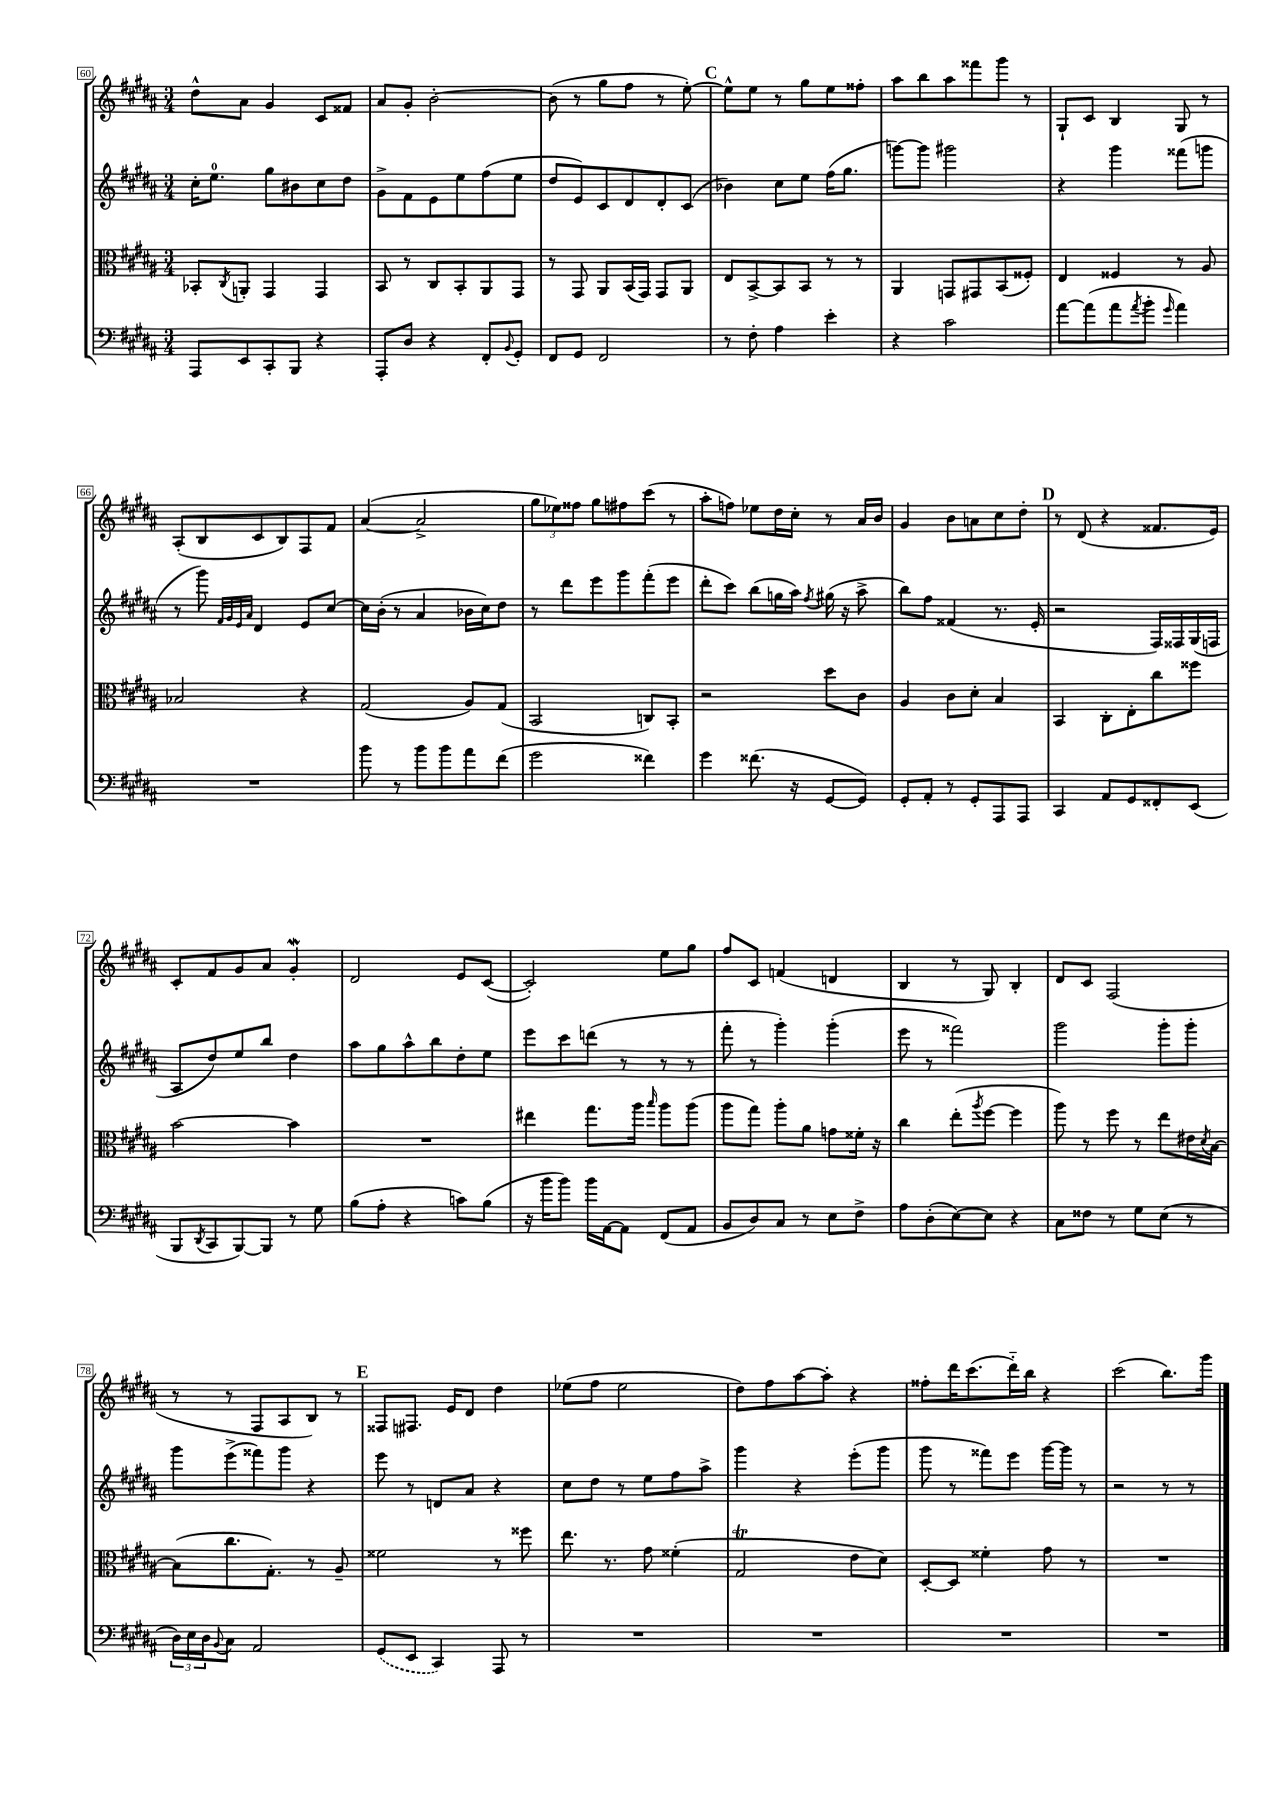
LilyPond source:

<<
\new StaffGroup <<
\new Staff = "s0" {
    \clef treble \key b \major \numericTimeSignature \time 3/4
    dis''8-^ ais'8 gis'4 cis'8 fisis'8 |
    ais'8 gis'8-. b'2~-. |
    b'8( r8 gis''8 fis''8 r8 e''8~-.) |
    \mark \markup { \bold "C" } e''8-^ e''8 r8 gis''8 e''8 fisis''8-. |
    ais''8 b''8 ais''8 fisis'''8 gis'''8 r8 |
    gis8-! cis'8 b4 gis8 r8 |
    ais8-.( b8 cis'8 b8) fis8 fis'8 |
    ais'4~( ais'2-> |
    \tuplet 3/2 { gis''8 ees''8) fisis''8 } gis''8 fis''8 cis'''8( r8 |
    ais''8-. f''8) ees''8 dis''16 cis''16-. r8 ais'16 b'16 |
    gis'4 b'8 a'8 cis''8 dis''8-. |
    \mark \markup { \bold "D" } r8 dis'8( r4 fisis'8. e'16) |
    cis'8-. fis'8 gis'8 ais'8 gis'4-.\mordent |
    dis'2 e'8 cis'8~( |
    cis'2-.) e''8 gis''8 |
    fis''8 cis'8 f'4( d'4 |
    b4 r8 gis8) b4-. |
    dis'8 cis'8 fis2( |
    r8 r8 fis8 ais8 b8) r8 |
    \mark \markup { \bold "E" } fisis8 fis8. e'16 dis'8 dis''4 |
    ees''8( fis''8 ees''2 |
    dis''8) fis''8 ais''8~ ais''8-. r4 |
    fisis''8-. dis'''16 cis'''8.( dis'''16-_) b''16 r4 |
    cis'''2( b''8.) gis'''16 \bar "|." |
}
\new Staff = "s1" {
    \clef treble \key b \major \numericTimeSignature \time 3/4
    cis''16-. e''8.-0 gis''8 bis'8 cis''8 dis''8 |
    gis'8-> fis'8 e'8 e''8 fis''8( e''8 |
    dis''8 e'8) cis'8 dis'8 dis'8-. cis'8( |
    \mark \markup { \bold "C" } bes'4) cis''8 e''8 fis''16( gis''8. |
    g'''8~) g'''8 gis'''2 |
    r4 gis'''4 fisis'''8( g'''8 |
    r8 gis'''8) \grace { fis'32 gis'32 e'32 ais'32 } dis'4 e'8 cis''8~ |
    cis''16 b'16-.( r8 ais'4 bes'16 cis''16) dis''8 |
    r8 dis'''8 e'''8 gis'''8 fis'''8-.( e'''8 |
    dis'''8-. cis'''8) b''8( g''16 ais''16) \acciaccatura { fis''8 } gis''16( r16 ais''8-> |
    b''8) fis''8 fisis'4( r8. e'16-. |
    \mark \markup { \bold "D" } r2 fis16) fisis16 gis16( f16 |
    ais8 dis''8) e''8 b''8 dis''4 |
    ais''8 gis''8 ais''8-^ b''8 dis''8-. e''8 |
    e'''8 cis'''8 d'''8( r8 r8 r8 |
    fis'''8-. r8 gis'''4-.) gis'''4-.( |
    e'''8 r8 fisis'''2) |
    gis'''2 gis'''8-. gis'''8-. |
    gis'''8 e'''8->( fisis'''8) gis'''8 r4 |
    \mark \markup { \bold "E" } e'''8 r8 d'8 ais'8 r4 |
    cis''8 dis''8 r8 e''8 fis''8 ais''8-> |
    gis'''4 r4 e'''8-.( gis'''8 |
    gis'''8 r8 fisis'''8) e'''8 gis'''16~ gis'''16 r8 |
    r2 r8 r8 \bar "|." |
}
\new Staff = "s2" {
    \clef alto \key b \major \numericTimeSignature \time 3/4
    bes,8-. \acciaccatura { cis8 } a,8-. gis,4 gis,4 |
    b,8 r8 cis8 b,8-. ais,8 gis,8 |
    r8 gis,8 ais,8 b,16( gis,16) gis,8 ais,8 |
    \mark \markup { \bold "C" } e8 b,8~-> b,8 b,8 r8 r8 |
    ais,4 g,8 gis,8 b,8( fisis8-.) |
    e4 fisis4 r8 ais8 |
    bes2 r4 |
    gis2( ais8) gis8( |
    b,2 c8) b,8-. |
    r2 dis''8 cis'8 |
    ais4 cis'8 dis'8-. b4 |
    \mark \markup { \bold "D" } b,4 cis8-. e8-. cis''8 fisis''8 |
    b'2~ b'4 |
    R2. |
    eis''4 gis''8. ais''16 \grace { b''16 } ais''8 ais''8( |
    ais''8 gis''8) ais''8-. ais'8 g'8 fisis'16-. r16 |
    cis''4 e''8-.( \acciaccatura { ais''8 } fis''8~ fis''4 |
    ais''8) r8 fis''8 r8 e''8 eis'16 \acciaccatura { dis'8 } b16~ |
    b8( cis''8. gis8.-.) r8 ais8-- |
    \mark \markup { \bold "E" } fisis'2 r8 fisis''8 |
    e''8. r8. gis'8 fisis'4-.( |
    gis2\trill e'8 dis'8) |
    dis8~-. dis8 fisis'4-. gis'8 r8 |
    R2. \bar "|." |
}
\new Staff = "s3" {
    \clef bass \key b \major \numericTimeSignature \time 3/4
    ais,,8 e,8 cis,8-. b,,8 r4 |
    ais,,8-. dis8 r4 fis,8-. \appoggiatura { b,8 } gis,8-. |
    fis,8 gis,8 fis,2 |
    \mark \markup { \bold "C" } r8 fis8-. ais4 e'4-. |
    r4 cis'2 |
    ais'8~ ais'8( ais'8 \acciaccatura { ais'8 } b'8-. \grace { gis'16 } ais'4) |
    R2. |
    b'8 r8 b'8 b'8 ais'8 fis'8( |
    gis'2 fisis'4) |
    gis'4 fisis'8.( r16 gis,8~ gis,8) |
    gis,8-. ais,8-. r8 gis,8-. ais,,8 ais,,8 |
    \mark \markup { \bold "D" } cis,4 ais,8 gis,8 fisis,8-. e,8( |
    b,,8 \acciaccatura { dis,8 } cis,8 b,,8~) b,,8 r8 gis8 |
    b8( ais8-. r4 c'8) b8( |
    r16 b'16 b'8) b'16 ais,16~ ais,8 fis,8( ais,8 |
    b,8 dis8) cis8 r8 e8 fis8-> |
    ais8 dis8-.( e8~) e8 r4 |
    cis8 fisis8 r8 gis8 e8( r8 |
    \tuplet 3/2 { dis16) e16 dis16 } \appoggiatura { b,8 } cis8 ais,2 |
    \mark \markup { \bold "E" } \once \slurDashed gis,8( e,8 cis,4) ais,,8 r8 |
    R2. |
    R2. |
    R2. |
    R2. \bar "|." |
}
>>
>>
\layout { \context { \Score currentBarNumber = #60 \override BarNumber.stencil = #(make-stencil-boxer 0.1 0.3 ly:text-interface::print) } }
